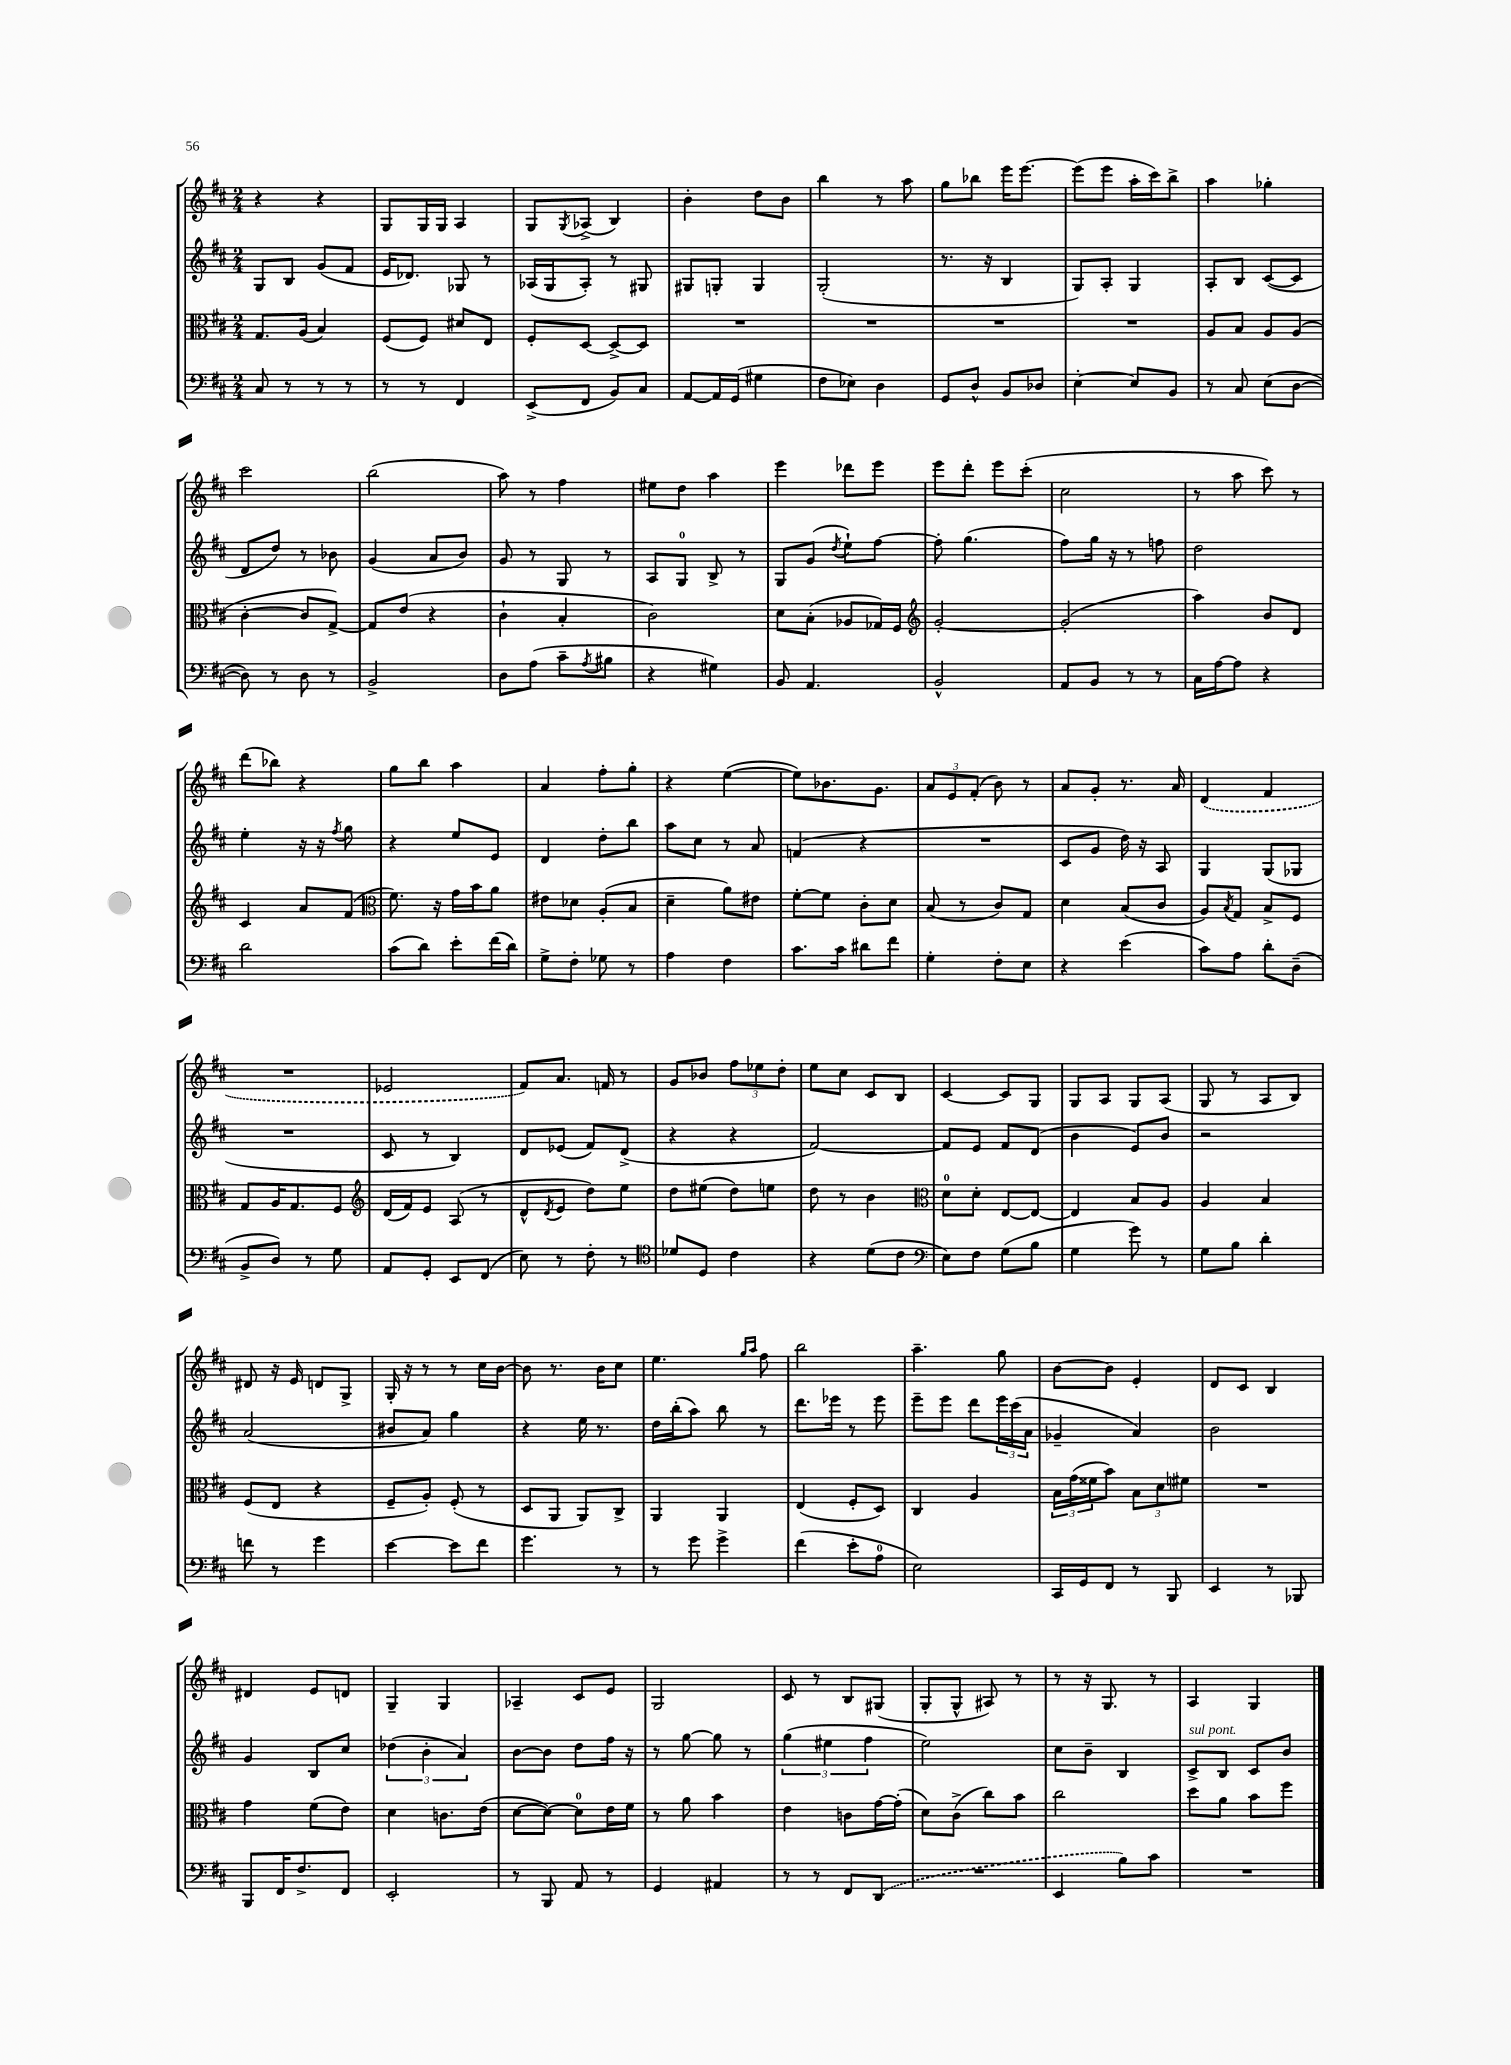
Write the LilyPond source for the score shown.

<<
\new StaffGroup <<
\new Staff = "s0" {
    \clef treble \key d \major \numericTimeSignature \time 2/4
    r4 r4 |
    g8 g16 g16 a4 |
    g8 \acciaccatura { g8 } aes8->( b4) |
    b'4-. d''8 b'8 |
    b''4 r8 a''8 |
    g''8 bes''8 e'''16 e'''8.~ |
    e'''8( e'''8 a''16-. cis'''16) b''8-> |
    a''4 ges''4-. |
    cis'''2 |
    b''2( |
    a''8) r8 fis''4 |
    eis''8 d''8 a''4 |
    e'''4 des'''8 e'''8 |
    e'''8 d'''8-. e'''8 cis'''8-.( |
    cis''2 |
    r8 a''8 cis'''8) r8 |
    d'''8( bes''8) r4 |
    g''8 b''8 a''4 |
    a'4 fis''8-. g''8-. |
    r4 e''4~( |
    e''8) bes'8. g'8. |
    \tuplet 3/2 { a'8 e'8 fis'8-.( } b'8) r8 |
    a'8 g'8-. r8. a'16 |
    \once \slurDashed d'4( fis'4 |
    R2 |
    ees'2 |
    fis'8) a'8. f'16 r8 |
    g'8 bes'8 \tuplet 3/2 { fis''8 ees''8 d''8-. } |
    e''8 cis''8 cis'8 b8 |
    cis'4~ cis'8 g8 |
    g8 a8 g8 a8( |
    g8 r8 a8 b8) |
    dis'8 r16 e'16 d'8 g8-> |
    g16-. r16 r8 r8 cis''16 b'16~ |
    b'8 r8. b'16 cis''8 |
    e''4. \grace { g''16 a''16 } fis''8 |
    b''2 |
    a''4.-- g''8 |
    b'8~ b'8 e'4-. |
    d'8 cis'8 b4 |
    dis'4 e'8 d'8 |
    g4-- g4 |
    aes4-- cis'8 e'8 |
    g2 |
    cis'8 r8 b8 gis8( |
    g8-. g8-^ ais8) r8 |
    r8 r16 g8. r8 |
    a4 g4 \bar "|." |
}
\new Staff = "s1" {
    \clef treble \key d \major \numericTimeSignature \time 2/4
    g8 b8 g'8( fis'8 |
    e'16 des'8.) ges8 r8 |
    aes16( g16 aes8-.) r8 gis8 |
    gis8 g8-. g4 |
    g2-.( |
    r8. r16 b4 |
    g8) a8-. g4 |
    a8-. b8 cis'8~( cis'8 |
    d'8 d''8) r8 bes'8 |
    g'4( a'8 b'8) |
    g'8 r8 g8 r8 |
    a8 g8-0 b8-> r8 |
    g8 g'8( \acciaccatura { d''8 } e''8-!) fis''8~ |
    fis''8-. g''4.( |
    fis''8) g''16 r16 r8 f''8 |
    d''2 |
    e''4-. r16 r16 \acciaccatura { fis''8 } g''8 |
    r4 e''8 e'8 |
    d'4 d''8-. b''8 |
    a''8 cis''8 r8 a'8 |
    f'4( r4 |
    R2 |
    cis'8 g'8 d''16) r16 a8 |
    g4 g8( ges8 |
    R2 |
    cis'8 r8 b4) |
    d'8 ees'8( fis'8) d'8->( |
    r4 r4 |
    fis'2~) |
    fis'8 e'8 fis'8 d'8( |
    b'4 e'8) b'8 |
    r2 |
    a'2( |
    bis'8 a'8) g''4 |
    r4 e''16 r8. |
    d''16 b''16-.( a''8) b''8 r8 |
    d'''8. ees'''16 r8 ees'''8 |
    e'''8-- e'''8 d'''8 \tuplet 3/2 { e'''16 cis'''16( a'16 } |
    ges'4-- a'4) |
    b'2 |
    g'4 b8 cis''8 |
    \tuplet 3/2 { des''4( b'4-. a'4) } |
    b'8~ b'8 d''8 fis''16 r16 |
    r8 g''8~ g''8 r8 |
    \tuplet 3/2 { g''4( eis''4 fis''4 } |
    e''2) |
    cis''8 b'8-- b4 |
    cis'8->^\markup { \italic "sul pont." } b8 cis'8 b'8 \bar "|." |
}
\new Staff = "s2" {
    \clef alto \key d \major \numericTimeSignature \time 2/4
    g8. a16( b4) |
    fis8( fis8) dis'8 e8 |
    fis8-. d8~ d8~-> d8 |
    R2 |
    R2 |
    R2 |
    R2 |
    a8 b8 a8 a8( |
    cis'4~-. cis'8 g8~->) |
    g8 e'8( r4 |
    cis'4-! b4-. |
    cis'2) |
    d'8 b8-.( aes8 ges16) fis16 |
    \clef treble g'2~-. |
    g'2-.( |
    a''4) b'8 d'8 |
    cis'4 a'8 fis'8( |
    \clef alto fis'8.) r16 g'16 b'16 a'8 |
    eis'8 des'8 a8-.( b8 |
    d'4-- a'8) eis'8 |
    fis'8~-. fis'8 cis'8-. d'8 |
    b8( r8 cis'8) g8 |
    d'4 b8( cis'8 |
    a8) \acciaccatura { b8 } g8 b8-> fis8 |
    g8 a16 g8. fis8 |
    \clef treble d'16( fis'16) e'8 a8( r8 |
    d'8-^ \acciaccatura { d'8 } e'8 d''8) e''8 |
    d''8 eis''8( d''8) e''8 |
    d''8 r8 b'4 |
    \clef alto d'8-0 d'8-. e8~ e8~ |
    e4 b8 a8 |
    a4 b4 |
    fis8( e8 r4 |
    fis8-- a8-.) fis8-.( r8 |
    d8 a,8 a,8) cis8-> |
    a,4 a,4 |
    e4( fis8-. d8) |
    cis4 a4 |
    \tuplet 3/2 { b16 g'16( fisis'16 } b'8) \tuplet 3/2 { b8 d'8 fis'8 } |
    R2 |
    g'4 fis'8( e'8) |
    d'4 c'8. e'16( |
    d'8~ d'8~) d'8-0 e'16 fis'16 |
    r8 a'8 b'4 |
    e'4 c'8 g'16~ g'16-.( |
    d'8) cis'8->( cis''8) b'8 |
    cis''2 |
    d''8 a'8 b'8 fis''8 \bar "|." |
}
\new Staff = "s3" {
    \clef bass \key d \major \numericTimeSignature \time 2/4
    cis8 r8 r8 r8 |
    r8 r8 fis,4 |
    e,8->( fis,8 b,8) cis8 |
    a,8~ a,16 g,16( gis4 |
    fis8 ees8) d4 |
    g,8 d8-^ b,8 des8 |
    e4~-. e8 b,8 |
    r8 cis8 e8( d8~ |
    d8) r8 d8 r8 |
    b,2-> |
    d8 a8( cis'8-- \acciaccatura { a8 } bis8 |
    r4 gis4) |
    b,8 a,4. |
    b,2-^ |
    a,8 b,8 r8 r8 |
    cis16 a16~ a8 r4 |
    d'2 |
    cis'8( d'8) e'8-. fis'16( d'16) |
    g8-> fis8-. ges8 r8 |
    a4 fis4 |
    cis'8. cis'16 dis'8 fis'8 |
    g4-. fis8-. e8 |
    r4 e'4( |
    cis'8) a8 d'8-. d8--( |
    b,8-> d8) r8 g8 |
    a,8 g,8-. e,8 fis,8( |
    e8) r8 fis8-. r8 |
    \clef tenor des'8 d8 cis'4 |
    r4 d'8( cis'8 |
    \clef bass e8) fis8 g8( b8 |
    g4 g'8) r8 |
    g8 b8 d'4-. |
    f'8 r8 g'4 |
    e'4~ e'8 fis'8 |
    g'4. r8 |
    r8 g'8 g'4-> |
    fis'4( e'8-. a8-0 |
    e2) |
    cis,16 g,16 fis,8 r8 b,,8 |
    e,4 r8 bes,,8 |
    b,,8 fis,16 fis8.-> fis,8 |
    e,2-. |
    r8 b,,8 a,8 r8 |
    g,4 ais,4 |
    r8 r8 fis,8 \once \slurDashed d,8( |
    R2 |
    e,4 b8) cis'8 |
    R2 \bar "|." |
}
>>
>>
\layout { \context { \Score \remove "Bar_number_engraver" } }
